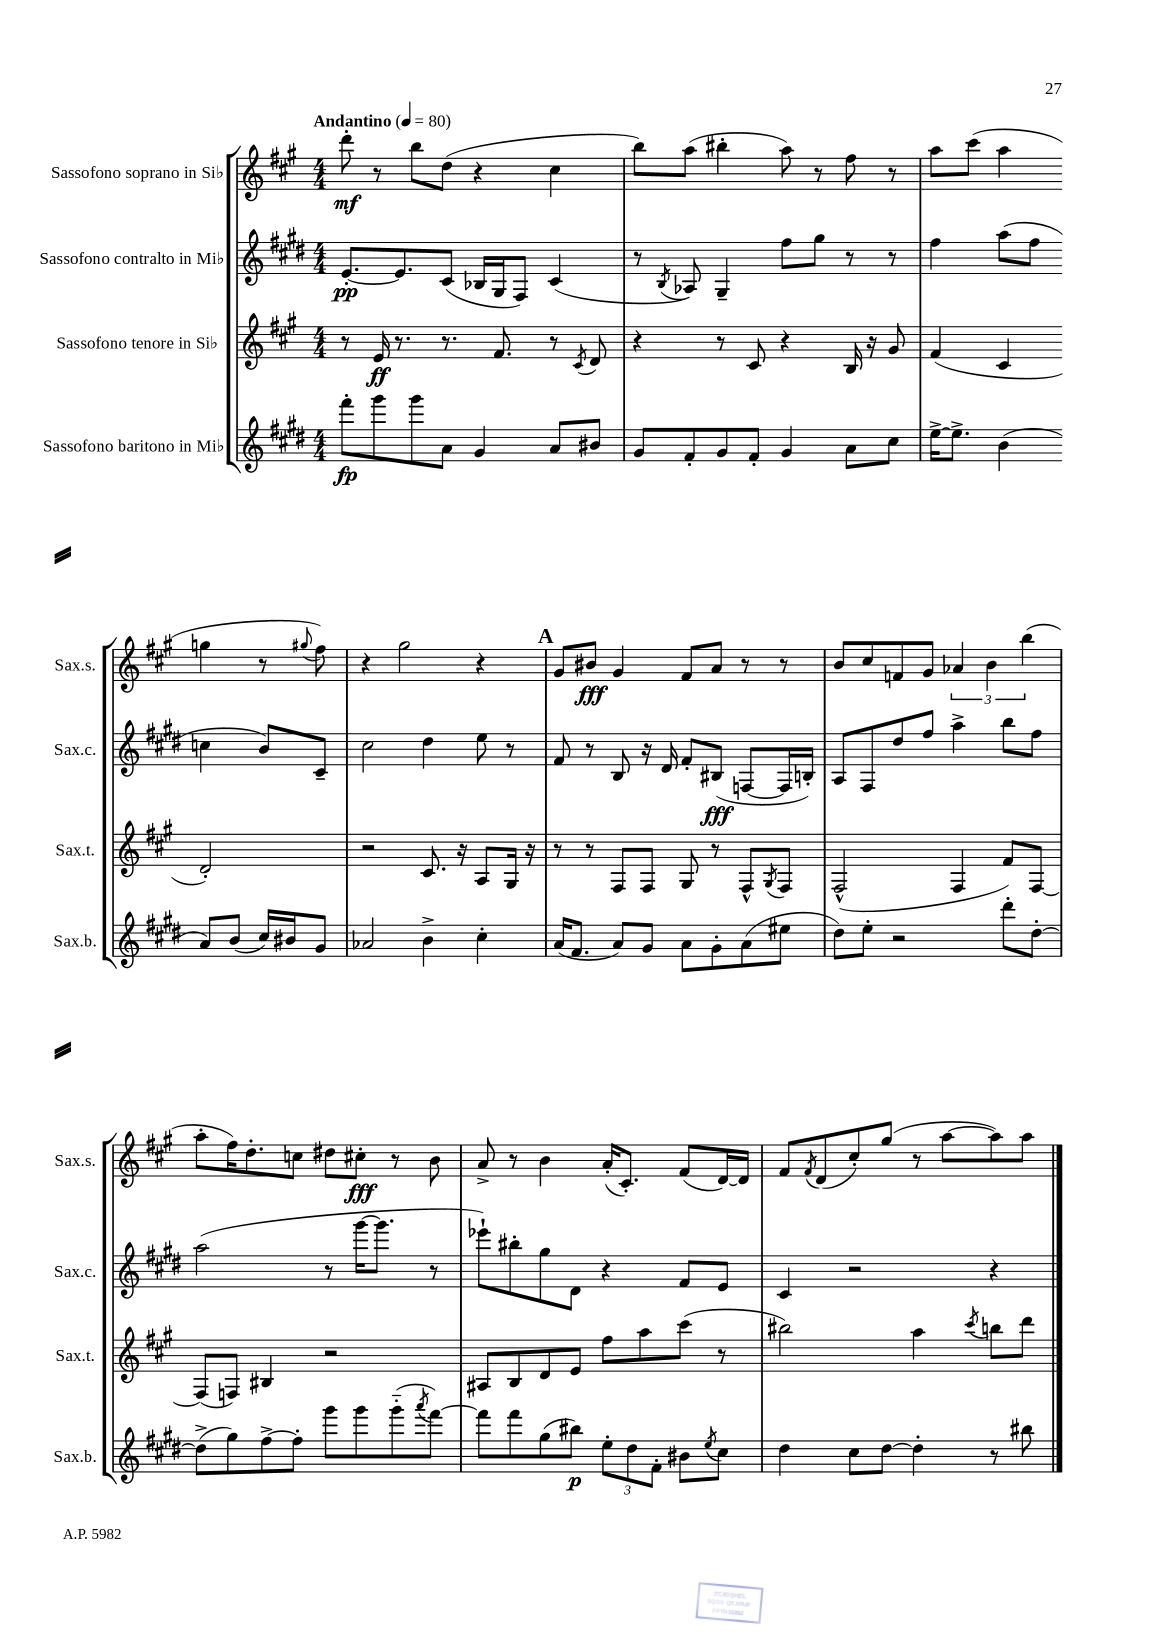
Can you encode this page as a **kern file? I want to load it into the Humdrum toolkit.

**kern	**kern	**kern	**kern
*staff4	*staff3	*staff2	*staff1
*clefG2	*clefG2	*clefG2	*clefG2
*k[f#c#g#d#]	*k[f#c#g#]	*k[f#c#g#d#]	*k[f#c#g#]
*M4/4	*M4/4	*M4/4	*M4/4
*MM80	*MM80	*MM80	*MM80
8fff#'	8r	[8.e'	8ddd'
8ggg#	16e	.	8r
.	8.r	8.e]	.
8ggg#	.	.	8bb
8a	8.r	(8c#	(8dd
4g#	.	16B-	4r
.	8.f#	16G#	.
.	.	8F#)	.
8a	8r	(4c#	4cc#
.	8qc#	.	.
8b#	8d	.	.
=	=	=	=
8g#	4r	8r	8bb)
.	.	8qB	.
8f#'	.	8A-)	(8aa
8g#	8r	4G#~	4bb#'
8f#'	8c#	.	.
4g#	4r	8ff#	8aa)
.	.	8gg#	8r
8a	16B	8r	8ff#
.	16r	.	.
8cc#	8g#	8r	8r
=	=	=	=
[16ee^	(4f#	4ff#	8aa
8.ee^]	.	.	.
.	.	.	(8ccc#
(4b	4c#	(8aa	4aa
.	.	8ff#	.
8a)	2d')	4cc	4gg
(8b	.	.	.
16cc#)	.	8b)	8r
16b#	.	.	.
.	.	.	8qqgg#
8g#	.	8c#~	8ff#)
=	=	=	=
2a-	2r	2cc#	4r
.	.	.	2gg#
4b^	8.c#	4dd#	.
.	16r	.	.
4cc#'	8A	8ee	4r
.	16G#	8r	.
.	16r	.	.
=	=	=	=
(16a	8r	8f#	8g#
8.f#	.	.	.
.	8r	8r	8b#
8a)	8F#	8B	4g#
8g#	8F#	16r	.
.	.	16d#	.
8a	8G#	8f#'	8f#
8g#'	8r	(8B#	8a
(8a	8F#^^	[8F	8r
.	8qG#	.	.
8ee#	8F#	16F]	8r
.	.	16B')	.
=	=	=	=
8dd#)	(2F#^^	8A	8b
8ee'	.	8F#	8cc#
2r	.	8dd#	8f
.	.	8ff#	8g#
.	4F#	4aa^	6a-
.	.	.	6b
8ddd#'	8f#)	8bb	.
.	.	.	(6bb
[8dd#'	[8F#	8ff#	.
=	=	=	=
(8dd#^]	(8F#]	(2aa	8aa'
8gg#)	8F)	.	16ff#)
.	.	.	8.dd'
[8ff#^	4B#	.	.
8ff#']	.	.	8cc
8ggg#	2r	8r	8dd#
8ggg#	.	[16ggg#	8cc#'
.	.	8.ggg#]	.
(8ggg#'~	.	.	8r
8qaaa	.	.	.
[8fff#)	.	8r	8b
=	=	=	=
8fff#]	8A#	8eee-`)	8a^
8fff#	8B	8bb#'	8r
(8gg#	8d	8gg#	4b
8bb#)	8e	8d#	.
12ee'	8ff#	4r	(16a'
.	.	.	8.c#')
12dd#	.	.	.
.	8aa	.	.
12f#'	.	.	.
8b#	(8ccc#	8f#	(8f#
8qee	.	.	.
8cc#	8r	8e	[16d)
.	.	.	16d]
=	=	=	=
4dd#	2bb#)	4c#	8f#
.	.	.	8qf#
.	.	.	(8d
8cc#	.	2r	8cc#')
[8dd#	.	.	(8gg#
4dd#']	4aa	.	8r
.	.	.	[8aa
.	8qccc#	.	.
8r	8bb	4r	8aa])
8bb#	8ddd	.	8aa
==	==	==	==
*-	*-	*-	*-
